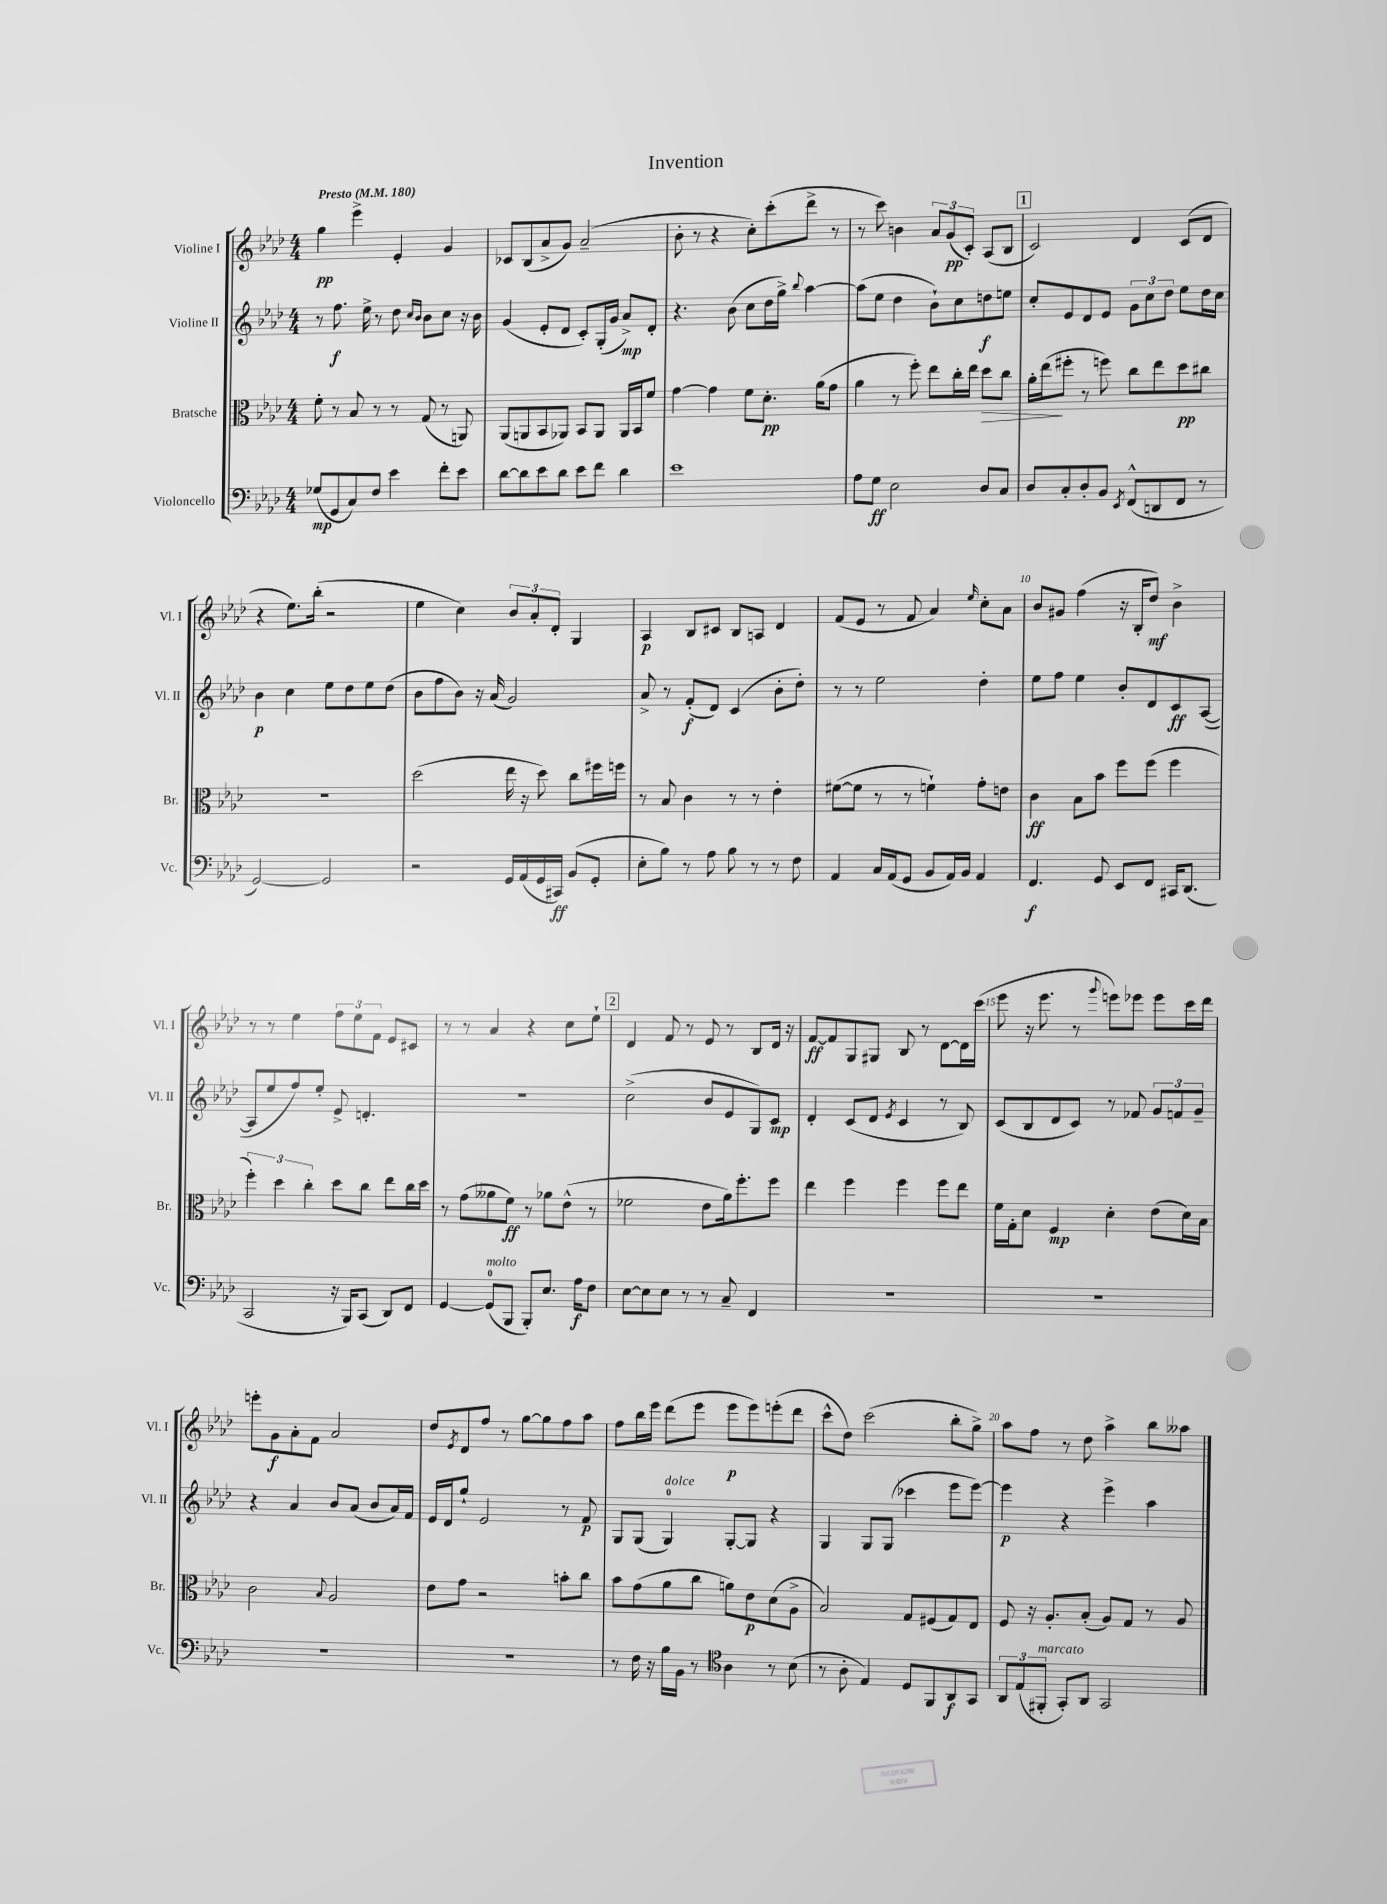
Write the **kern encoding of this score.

**kern	**kern	**kern	**kern
*staff4	*staff3	*staff2	*staff1
*clefF4	*clefC3	*clefG2	*clefG2
*k[b-e-a-d-]	*k[b-e-a-d-]	*k[b-e-a-d-]	*k[b-e-a-d-]
*M4/4	*M4/4	*M4/4	*M4/4
*MM180	*MM180	*MM180	*MM180
(8G-	8f'	8r	4gg
8GG	8r	8.ff	.
8C)	8B-	.	4eee-^
.	.	16ee-^	.
8F	8r	8r	.
4e-	8r	8dd-	4e-'
.	.	16qqcc	.
.	.	16qqb-	.
.	(8G	8b-	.
8f'	8r	8cc	4g
8e-	8AA)	16r	.
.	.	16b-	.
=	=	=	=
[8d-	(8AA-	(4g	8c-
8d-]	8AA	.	(8B-
8e-	8BB-	8e-'	8a-^
8d-	8AA-)	8d-	8g)
8e-	8BB-	8c')	(2a-~
8f	8AA-	(16G'	.
.	.	16g	.
4d-	16AA-	8a-^)	.
.	16BB-	.	.
.	8f	8d-'	.
=	=	=	=
1e-	[4g	4.r	8b-'
.	.	.	8r
.	4g]	.	4r
.	.	(8b-	.
.	8f	8cc	8cc')
.	8.d-'	16dd-	(8ccc'
.	.	16gg^)	.
.	.	8qqbb-	.
.	.	[4aa-	8ddd-^
.	(16a-	.	.
.	8g	.	8r
=	=	=	=
8A-	4a-	(8aa-]	8r
8G	.	8ee-	8ccc)
2E-	8r	4dd-	4b
.	8ff')	.	.
.	8ee-	8b-`)	12a-
.	.	.	(12g
.	16cc'	8cc	.
.	.	.	12c')
.	16ee-	.	.
8D-	8dd-	8dd	(8A-
8C	8cc	8ee	8B-
=	=	=	=
8D-	16a-'	8cc'	2c)
.	(16ee-	.	.
8C'	8ff#'	8e-	.
8D-'	8r	8d-	.
8BB-	8ff)	8e-	.
8qEE-	.	.	.
(8FF^^	8cc	12g	4d-
.	.	12cc	.
8DD	8ee-	.	.
.	.	12dd-	.
8FF	8dd-	8ee-	(8c
8r	8cc#	16dd-	8d-
.	.	16cc	.
=	=	=	=
[2GG)	1r	4b-	4r
.	.	4cc	8.ee-)
.	.	.	(16bb-'
2GG]	.	8ee-	2r
.	.	8dd-	.
.	.	8ee-	.
.	.	(8dd-	.
=	=	=	=
2r	(2dd-	8b-	4ee-
.	.	8ff	.
.	.	8b-)	4cc)
.	.	16r	.
.	.	(16a-	.
16GG	16ee-	2g)	12b-
(16AA-	16r	.	.
.	.	.	12a-'
16GG	8dd-)	.	.
.	.	.	12d-'
16CC#)	.	.	.
(8BB-	8cc	.	4G
8GG'	16ff#	.	.
.	16ff	.	.
=	=	=	=
8E-'	8r	8a-^	4A-
8B-)	8B-	8r	.
8r	4c	(8f'	8B-
8A-	.	8d-)	8c#
8B-	8r	(4c	8B-
8r	8r	.	8A
8r	4e-'	8b-'	4d-
8F	.	8dd-')	.
=	=	=	=
4AA-	([8f#	8r	(8f
.	8f#]	8r	8e-
16C	8r	2ee-	8r
(16AA-	.	.	.
8GG	8r	.	8f
8BB-	4f`)	.	4a-)
16AA-)	.	.	.
16BB-	.	.	.
.	.	.	16qqee-
4AA-	8g'	4dd-'	8cc'
.	8e	.	8a-
=	=	=	=
4.FF	4c	8ee-	8b-
.	.	8ff	8g#
.	8B-	4ee-	(4ff
8GG	8b-	.	.
8EE-	8ff	8b-'	16r
.	.	.	16B-'
8FF	(8ff	8d-	8dd-)
16CC#	4ff	8c	4b-^
(8.DD-	.	.	.
.	.	([8A-	.
=	=	=	=
2CC	6ff')	8A-]	8r
.	.	8ee-	8r
.	6dd-	.	.
.	.	8ff)	4ee-
.	6cc'	.	.
.	.	8ee-'	.
16r	8dd-	8e-^	12ff
16BBB-)	.	.	.
.	.	.	12ee-
(8CC	8cc	4.d'	.
.	.	.	12f
8DD-)	8ee-	.	8e-
8FF	16cc	.	8c#
.	16dd-	.	.
=	=	=	=
[4GG	8r	1r	8r
.	(8g	.	8r
(8GG]	8a--	.	4a-
8BBB-	8f)	.	.
8BBB-')	8r	.	4r
8.E-	8a-	.	.
.	(8e-^^	.	8cc
16A-	.	.	.
8F	8r	.	8ee-`
=	=	=	=
[8E-	2f-	(2cc^	4d-
8E-]	.	.	.
8E-	.	.	8f
8r	.	.	8r
8r	8e-	8b-	8e-
8C~	16a-)	8e-	8r
.	8.ff'	.	.
4FF	.	8G)	8B-
.	8ff	8c	16d-
.	.	.	16r
=	=	=	=
1r	4ee-	4d-'	[8f
.	.	.	8f]
.	4ff	(8c	8G
.	.	8d-	8G#
.	.	8qe-	.
.	4ff	4c	8B-
.	.	.	8r
.	8ff	8r	[8d-
.	8ee-	8B-)	16d-]
.	.	.	(16ccc
=	=	=	=
1r	16f	(8c	8eee-
.	16G'	.	.
.	8d-	8B-	16r
.	.	.	8.eee-
.	4F	8d-	.
.	.	8c)	8r
.	.	.	8qqggg
.	4d-'	8r	8eee)
.	.	8f-	8eee-
.	(8e-	12g	8eee-
.	.	12f	.
.	16d-)	.	16ccc
.	.	12g~	.
.	16B-	.	16ddd-
=	=	=	=
1r	2c	4r	8eee'
.	.	.	8g
.	.	4a-	8a-'
.	.	.	8f
.	8qqB-	.	.
.	2A-	8b-	2a-
.	.	(8a-	.
.	.	8b-	.
.	.	16a-)	.
.	.	16f	.
=	=	=	=
1r	8e-	16e-	8dd-
.	.	16d-	.
.	.	.	8qe-
.	8g	8gg`	8d-
.	2r	2e-	8ff
.	.	.	8r
.	.	.	[8gg
.	.	.	8gg]
.	8b'	8r	8ff
.	8cc	8f	8aa-
=	=	=	=
8r	8b-	8G	8ff
16F	(8g	(8G	16bb-
16r	.	.	16eee-
16B-	8a-	4G)	(8ddd-
16BB-	.	.	.
8r	8cc	.	8eee-
*clefC4	*	*	*
4A-	8a)	[8G'	8eee-
.	8e-	8G]	8eee-)
8r	(8d-	4r	(8eee'
(8B-	8A-^	.	8ddd-
=	=	=	=
8r	2B-)	4G	8ccc^^
8A-'	.	.	8dd-)
4E-)	.	8G	(2ccc
.	.	(8G	.
8D-	8G	4ccc-	.
8FF	(8F#	.	.
8AA-	8G)	8eee-	8bb-'
8GG	8E-	[8eee-)	8gg^)
=	=	=	=
12AA-	8F	4eee-]	8aa-
(12E-	.	.	.
.	16r	.	8ff
12FF#'	.	.	.
.	8.A-'	.	.
8GG')	.	4r	8r
8AA-	(8B-'	.	8dd-
2GG	8A-)	4eee-^	4aa-^
.	8G	.	.
.	8r	4aa-	8bb-
.	8A-	.	8aa--
==	==	==	==
*-	*-	*-	*-
